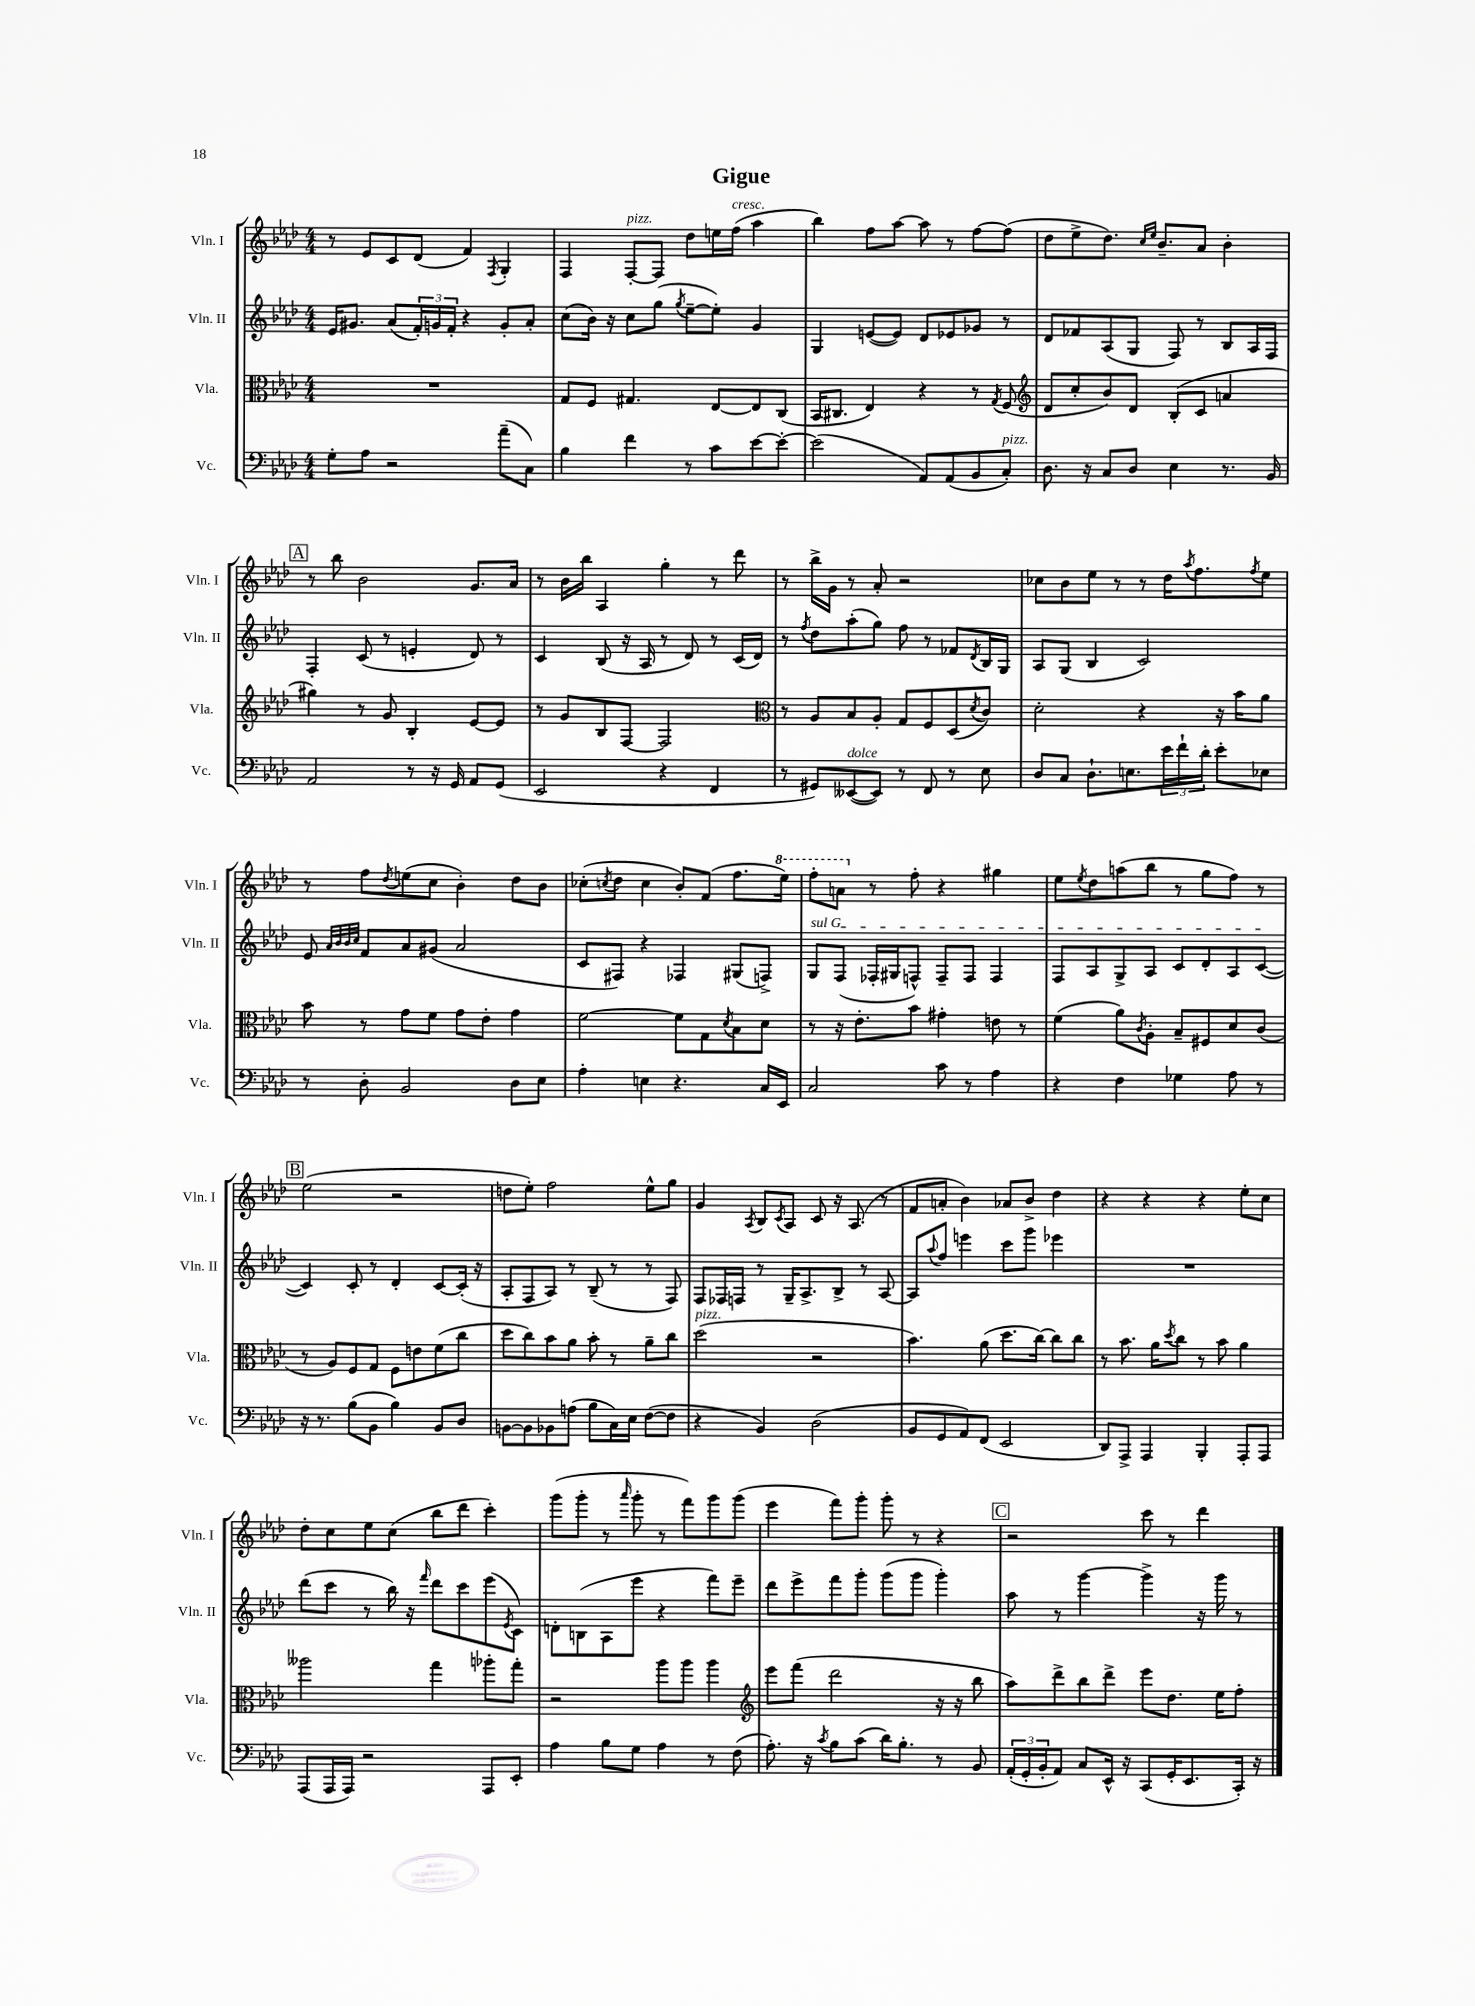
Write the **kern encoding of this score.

**kern	**kern	**kern	**kern
*staff4	*staff3	*staff2	*staff1
*clefF4	*clefC3	*clefG2	*clefG2
*k[b-e-a-d-]	*k[b-e-a-d-]	*k[b-e-a-d-]	*k[b-e-a-d-]
*M4/4	*M4/4	*M4/4	*M4/4
8G'	1r	16e-	8r
.	.	8.g#	.
8A-	.	.	8e-
2r	.	(8a-	8c
.	.	24f')	(8d-
.	.	24g	.
.	.	24f'	.
.	.	4r	4f)
.	.	.	8qF
(8a-~	.	8g'	4G'
8C)	.	8a-'	.
=	=	=	=
4B-	8G	(8cc	4F
.	8F	16b-)	.
.	.	16r	.
4f	4.G#	8cc	[8F'
.	.	(8gg	8F]
.	.	8qgg	.
8r	.	[8ee-~	8dd-
8c	[8E-	8ee-'])	16ee
.	.	.	(16ff
[8e-	8E-]	4g	4aa-
8e-'_	(8C	.	.
=	=	=	=
(2e-]	16BB-	4G	4bb-)
.	8.C#	.	.
.	4E-)	([8e	8ff
.	.	8e])	[8aa-
8AA-)	4r	8d-	8aa-]
(8AA-	.	8e-	8r
8BB-	8r	8g-	[8ff
.	8qG	.	.
8C')	(8F	8r	(8ff]
=	=	=	=
*	*clefG2	*	*
8.D-	8d-	8d-	8dd-
.	8cc'	8f-	8ee-^
16r	.	.	.
8C	8b-)	(8A-	8.dd-)
8D-	8d-	8G	.
.	.	.	16qqcc
.	.	.	16qqee-
.	.	.	8.b-~
4E-	(8B-'	8F)	.
.	8c	8r	8a-
8.r	4a	8B-	4b-'
.	.	16A-	.
16BB-	.	16F	.
=	=	=	=
2AA-	4gg#)	4F'	8r
.	.	.	8bb-
.	8r	(8c	2b-
.	8g	8r	.
8r	4B-'	4e'	.
16r	.	.	.
16GG	.	.	.
8AA-	[8e-	8d-)	8.g
(8GG	8e-]	8r	.
.	.	.	16a-
=	=	=	=
2EE-	8r	4c	8r
.	8g	.	16b-
.	.	.	16bb-
.	8B-	(8B-	4A-
.	[8F	16r	.
.	.	16A-	.
4r	2F]	8r	4gg'
.	.	8d-)	.
4FF	.	8r	8r
.	.	(16c	8ddd-
.	.	16d-)	.
=	=	=	=
*	*clefC3	*	*
8r	8r	8r	8r
.	.	8qff	.
8GG#)	8A-	8dd-	16bb-^
.	.	.	16g
([8EE--	8B-	(8aa-'	8r
8EE--])	8A-'	8gg)	8a-'
8r	8G	8ff	2r
8FF	8F	8r	.
8r	(8D-	8f-	.
.	8qd-	8qd-	.
8E-	8c)	16B-	.
.	.	16G	.
=	=	=	=
8D-	2d-'	8A-	8cc-
8C	.	(8G	8b-
8.D-`	.	4B-	8ee-
.	.	.	8r
8.E	.	.	.
.	4r	2c)	8r
24e-	.	.	16dd-
24f`	.	.	.
.	.	.	8qaa-
.	.	.	8.ff
24d-'	.	.	.
8e-'	16r	.	.
.	16b-	.	.
.	.	.	8qff
8E-	8a-	.	8ee-
=	=	=	=
8r	8b-	8e-	8r
.	.	32qqa-	.
.	.	32qqb-	.
.	.	32qqb-	.
.	.	32qqcc	.
8D-'	8r	8f	8ff
.	.	.	8qdd-
2BB-	8g	8a-	(8ee
.	8f	(8g#	8cc
.	8g	2a-	4b-')
.	8e-'	.	.
8D-	4g	.	8dd-
8E-	.	.	8b-
=	=	=	=
4A-'	[2f	8c	(8cc-'
.	.	.	8qcc
.	.	8F#)	8dd-
4E	.	4r	4cc
4.r	8f]	4F-	8b-')
.	8G	.	(8f
.	8qd-	.	.
.	8B-	(8G#	8.ff
16C	8d-	8F^)	.
16EE-	.	.	16eee-)
=	=	=	=
2C	8r	8G	8fff'
.	16r	(8F	8aa
.	8.e-'	.	.
.	.	16F-'	8r
.	.	16G#	.
.	8b-	8F^^)	8ff'
8c	4g#'	8F~	4r
8r	.	8F	.
4A-	8e	4F	4gg#
.	8r	.	.
=	=	=	=
4r	(4f	8F	8ee-
.	.	.	8qee-
.	.	8A-	8dd-
4F	8a-)	8G^	(8aa
.	8qc	.	.
.	8A-'	8A-	8bb-
4G-	8B-~	8c	8r
.	8F#	8d-'	8gg
8A-	8d-	8A-	8ff)
8r	(8c	([8c	8r
=	=	=	=
16r	8r	4c])	(2ee-
8.r	.	.	.
.	8A-)	.	.
(8B-	8F	8c'	.
8BB-	8G	8r	.
4B-)	8F	4d-'	2r
.	8e	.	.
8BB-	(8f	[8c	.
8D-	8cc	(16c']	.
.	.	16r	.
=	=	=	=
[8BB	8dd-	8A-'	8dd
8BB]	8cc)	8F	8ee-')
8BB-	8b-	8A-)	2ff
(8A	8a-	8r	.
8B-	8b-'	(8B-~	.
16C)	8r	8r	.
16E-	.	.	.
([8F	8a-~	8r	8ee-^^
8F]	8cc	8F)	8gg
=	=	=	=
4r	(2dd-	8F	4g
.	.	16F-	.
.	.	16F	.
.	.	.	8qA-
4BB-)	.	8r	8B-
.	.	.	8qc
.	.	16G~	8A-
.	.	8.A-^	.
(2D-	2r	.	8c
.	.	8B-^	16r
.	.	.	(8.A-
.	.	8r	.
.	.	[8A-	8r
=	=	=	=
8BB-	4.b-)	8A-]	8f
.	.	8qqaa-	.
8GG	.	8ff	8a'
8AA-)	.	4eee	4b-)
(8FF	(8a-	.	.
2EE-	8.dd-	8ccc	8a-
.	.	8ggg	8b-^
.	[16cc)	.	.
.	8cc]	4eee-	4dd-
.	8cc	.	.
=	=	=	=
8DD-)	8r	1r	4r
8AAA-^	8.b-	.	.
4AAA-	.	.	4r
.	16a-	.	.
.	8qdd-	.	.
.	8cc	.	.
4BBB-'	8r	.	4r
.	8b-	.	.
8AAA-'	4a-	.	8ee-'
8AAA-	.	.	8cc
=	=	=	=
(8AAA-	2aa--	(8ddd-	8dd-'
16AAA-	.	8ccc	8cc
16AAA-)	.	.	.
2r	.	8r	8ee-
.	.	16bb-)	(8cc
.	.	16r	.
.	.	16qqfff	.
.	4gg	8ddd-	8bb-
.	.	8ccc	8ddd-
8AAA-	8aa-'	(8eee-	4ccc')
.	.	8qe-	.
8EE-'	8gg'	8c)	.
=	=	=	=
4A-	2r	8d'	(8ggg
.	.	(8B	8ggg'
8B-	.	8A-	8r
.	.	.	16qqaaa-
8G	.	8eee-	8ggg'
4A-	8aa-	4r	8r
.	8aa-	.	8fff)
8r	4aa-	8fff)	8ggg
(8F	.	8eee-~	(8ggg
=	=	=	=
*	*clefG2	*	*
8.A-')	8eee-	8ddd-	4eee-
.	(8fff	8eee-^	.
16r	.	.	.
8qc	.	.	.
8B-	2ddd-	8fff	8fff)
(8c	.	8ggg'	8ggg'
16d-)	.	(8ggg	8ggg'
8.B-'	.	.	.
.	.	8ggg	8r
8r	16r	4ggg')	4r
.	16r	.	.
8BB-	8bb-	.	.
=	=	=	=
(24AA-'	8aa-)	8aa-	2r
24GG'	.	.	.
24BB-'	.	.	.
8AA-)	8ddd-^	8r	.
8C	8bb-	[4ggg	.
16EE-^^	8ddd-^	.	.
16r	.	.	.
(8CC	8eee-	4ggg^]	8ccc
16GG'	8.dd-	.	8r
8.EE-	.	.	.
.	.	16r	4ddd-
.	16ee-	16ggg	.
16CC')	8ff'	8r	.
16r	.	.	.
==	==	==	==
*-	*-	*-	*-
